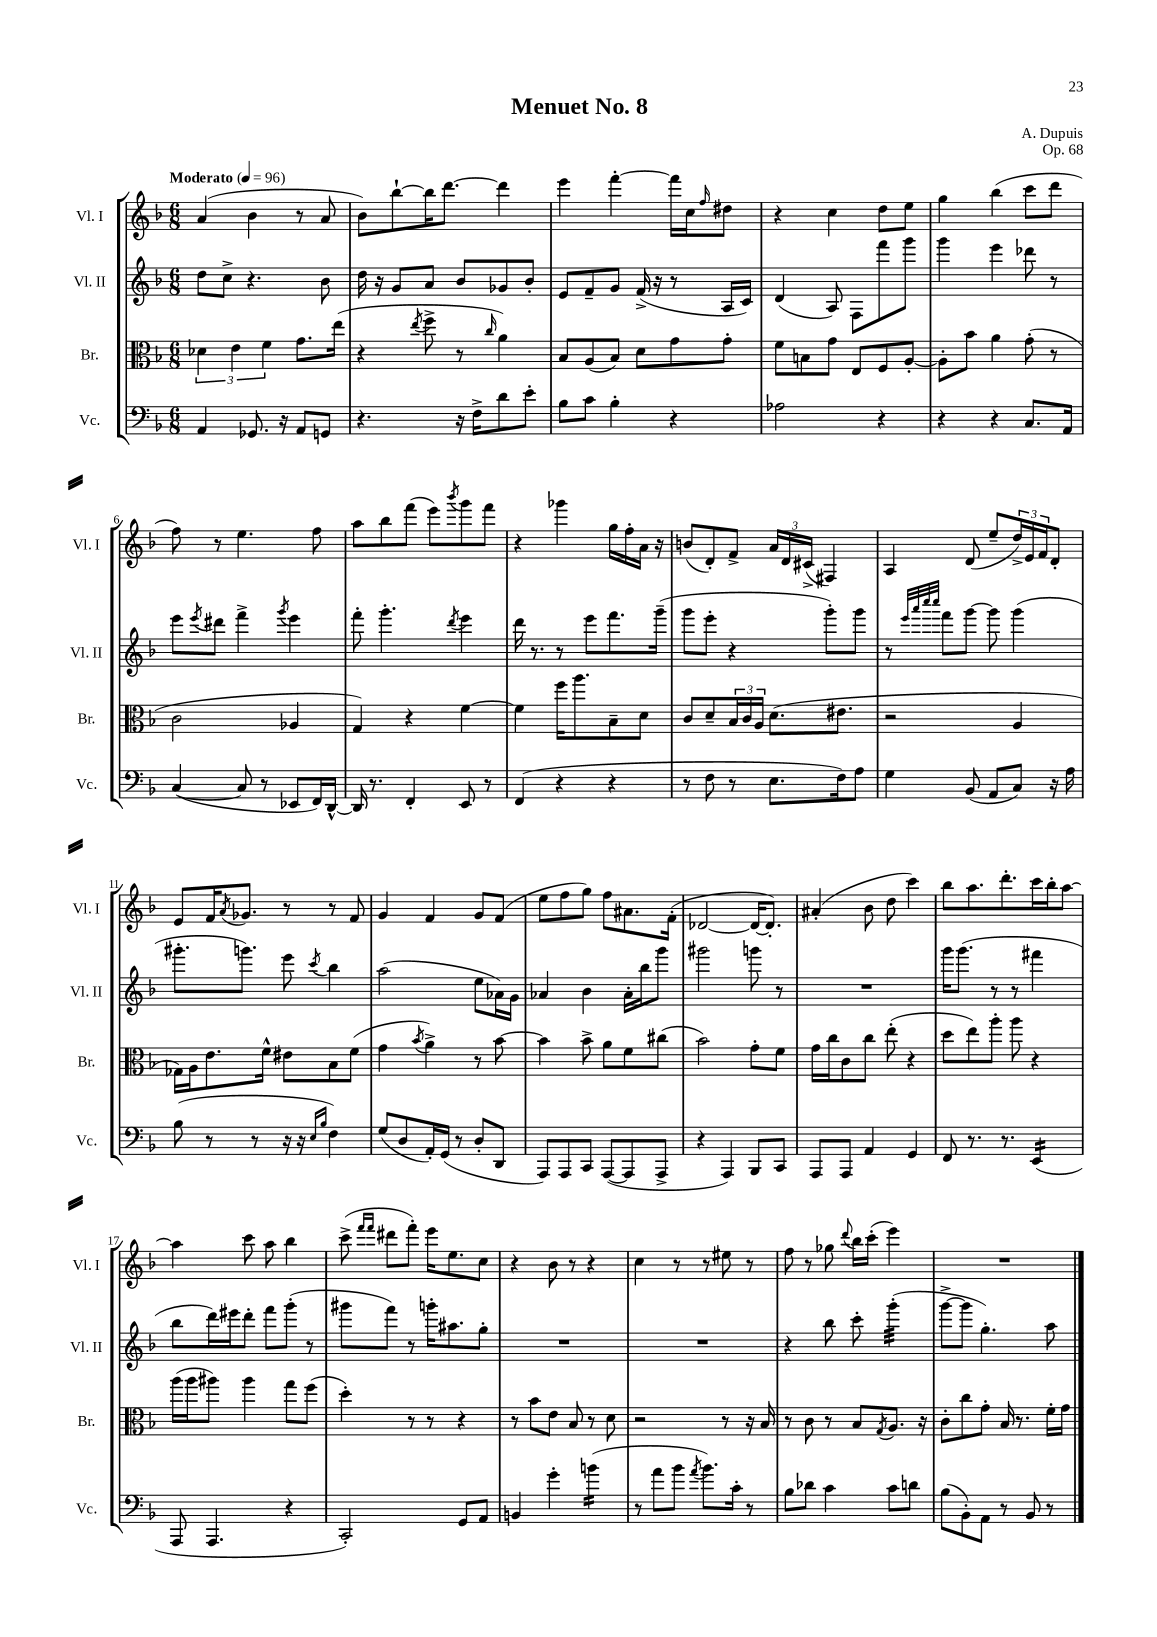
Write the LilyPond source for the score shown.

\header { title = "Menuet No. 8" composer = "A. Dupuis" opus = "Op. 68" }
<<
\new StaffGroup <<
\new Staff = "s0" \with { instrumentName = "Vl. I" shortInstrumentName = "Vl. I" } {
    \clef treble \key f \major \numericTimeSignature \time 6/8 \tempo "Moderato" 4 = 96
    a'4( bes'4 r8 a'8 |
    bes'8) bes''8~-! bes''16 d'''8.~ d'''4 |
    e'''4 f'''4~-. f'''16 c''16 \grace { f''16 } dis''8 |
    r4 c''4 d''8 e''8 |
    g''4 bes''4( c'''8 d'''8 |
    f''8) r8 e''4. f''8 |
    a''8 bes''8 f'''8( e'''8) \acciaccatura { bes'''8 } g'''8 f'''8 |
    r4 ges'''4 g''16 f''16-. a'16 r16 |
    b'8( d'8-.) f'8-> \tuplet 3/2 { a'16 d'16 cis'16->( } fis4) |
    a4 d'8( e''8-- \tuplet 3/2 { d''16->) e'16 f'16 } d'8-. |
    e'8 f'16 \acciaccatura { a'8 } ges'8. r8 r8 f'8 |
    g'4 f'4 g'8 f'8( |
    e''8 f''8 g''8) f''8 ais'8. f'16-.( |
    des'2~ des'16~ des'8.-.) |
    ais'4-.( bes'8 d''8 c'''4) |
    bes''8 a''8. d'''8.-. c'''16 bes''16-. a''8~ |
    a''4 c'''8 a''8 bes''4 |
    c'''8->( \grace { f'''16 f'''16 } dis'''8 f'''8-.) e'''16 e''8. c''8 |
    r4 bes'8 r8 r4 |
    c''4 r8 r8 eis''8 r8 |
    f''8 r8 ges''8 \appoggiatura { d'''8 } bes''16 c'''16-.( e'''4) |
    R2. \bar "|." |
}
\new Staff = "s1" \with { instrumentName = "Vl. II" shortInstrumentName = "Vl. II" } {
    \clef treble \key f \major \numericTimeSignature \time 6/8
    d''8 c''8-> r4. bes'8 |
    d''16 r16 g'8 a'8 bes'8 ges'8 bes'8-. |
    e'8 f'8-- g'8 f'16->( r16 r8 a16 c'16) |
    d'4( a8) f8 f'''8 g'''8 |
    g'''4 e'''4 des'''8 r8 |
    e'''8 \acciaccatura { e'''8 } dis'''8 f'''4-> \acciaccatura { g'''8 } e'''4 |
    f'''8-. g'''4.-. \acciaccatura { d'''8 } e'''4 |
    d'''16 r8. r8 e'''8 f'''8. g'''16--( |
    g'''8 e'''8-. r4 g'''8-.) g'''8 |
    r8 \grace { e'''32 a'''32 c''''32 c''''32 } f'''8 g'''8~ g'''8 g'''4( |
    gis'''8.-. g'''8.) e'''8 \acciaccatura { c'''8 } bes''4 |
    a''2( e''8 aes'16) g'16 |
    aes'4 bes'4 aes'16-. bes''16 g'''8 |
    gis'''2 g'''8 r8 |
    R2. |
    g'''16 g'''8.( r8 r8 fis'''4 |
    bes''8 d'''16) eis'''16 d'''8-. f'''8 g'''8-.( r8 |
    gis'''8 f'''8) r8 g'''16-. ais''8. g''8-. |
    R2. |
    R2. |
    r4 bes''8 c'''8-. g'''4:32-.( |
    g'''8~-> g'''8 g''4.-.) a''8 \bar "|." |
}
\new Staff = "s2" \with { instrumentName = "Br." shortInstrumentName = "Br." } {
    \clef alto \key f \major \numericTimeSignature \time 6/8
    \tuplet 3/2 { des'4 e'4 f'4 } g'8. e''16( |
    r4 \acciaccatura { e''8 } f''8-> r8 \grace { c''16 } a'4) |
    bes8 a8( bes8) d'8 g'8 g'8-. |
    f'8 b8 g'8 e8 f8 a8~-. |
    a8-. bes'8 a'4 g'8-.( r8 |
    c'2 aes4 |
    g4) r4 f'4~ |
    f'4 f''16 a''8. bes8-- d'8 |
    c'8 d'8-- \tuplet 3/2 { bes16 c'16 a16 } d'8.( eis'8. |
    r2 a4 |
    ges16) a16 e'8. f'16-^ eis'8 bes8 f'8( |
    g'4 \acciaccatura { bes'8 } a'4->) r8 bes'8~ |
    bes'4 bes'8-> a'8 f'8 cis''8( |
    bes'2) g'8-. f'8 |
    g'16 c''16 c'8 c''8 e''8-.( r4 |
    d''8 e''8) a''8-. a''8 r4 |
    a''16( a''16 ais''8) ais''4 g''8 f''8( |
    d''4-.) r8 r8 r4 |
    r8 bes'8 e'8 bes8 r8 d'8 |
    r2 r8 r16 bes16 |
    r8 c'8 r8 bes8 \acciaccatura { g8 } a8. r16 |
    c'8-. c''8 g'8-. bes16 r8. f'16-. g'16 \bar "|." |
}
\new Staff = "s3" \with { instrumentName = "Vc." shortInstrumentName = "Vc." } {
    \clef bass \key f \major \numericTimeSignature \time 6/8
    a,4 ges,8. r16 a,8 g,8 |
    r4. r16 f16-> d'8 e'8-. |
    bes8 c'8 bes4-. r4 |
    aes2 r4 |
    r4 r4 c8. a,16 |
    c4~( c8 r8 ees,8 f,16) d,16~-^ |
    d,16 r8. f,4-. e,8 r8 |
    f,4( r4 r4 |
    r8 f8 r8 e8. f16) a8 |
    g4 bes,8( a,8 c8) r16 a16 |
    bes8( r8 r8 r16 r16 \grace { e16 bes16 } f4) |
    g8( d8 a,16-.) g,16( r8 d8-. d,8 |
    a,,8) a,,8 c,8 a,,8~( a,,8 a,,8-> |
    r4 a,,4) bes,,8 c,8 |
    a,,8 a,,8 a,4 g,4 |
    f,8 r8. r8. e,4:16( |
    a,,8 a,,4. r4 |
    c,2-.) g,8 a,8 |
    b,4 g'4-. b'4:16( |
    r8 a'8 bes'8 \acciaccatura { a'8 } bes'8.) c'16-. r8 |
    bes8 des'8 c'4 c'8 d'8 |
    bes8( bes,8-.) a,8 r8 bes,8 r8 \bar "|." |
}
>>
>>
